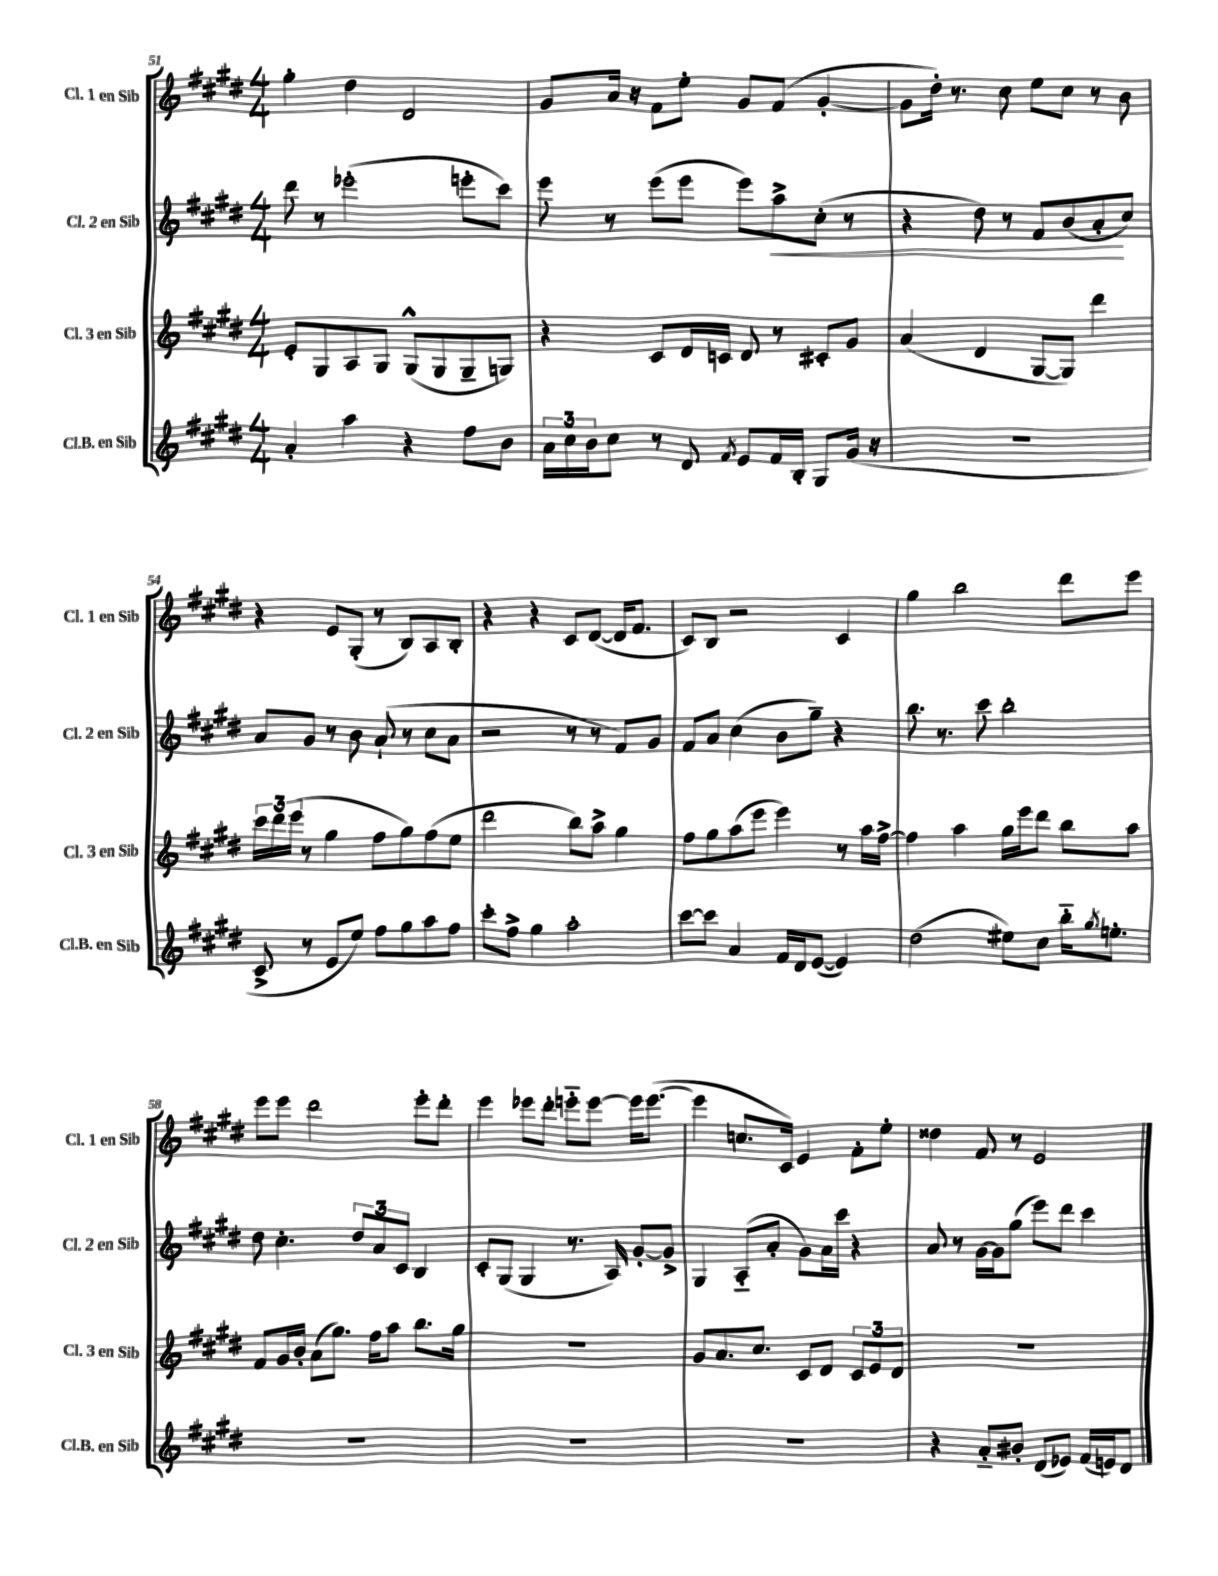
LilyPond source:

<<
\new StaffGroup <<
\new Staff = "s0" \with { instrumentName = "Cl. 1 en Sib" shortInstrumentName = "Cl. 1 en Sib" } {
    \clef treble \key e \major \numericTimeSignature \time 4/4
    gis''4-. dis''4 dis'2 |
    gis'8 a'16 r16 fis'8 e''8-. gis'8 fis'8( gis'4~-. |
    gis'8 dis''16-.) r8. cis''8 e''8 cis''8 r8 b'8 |
    r4 e'8 gis8-.( r8 b8) a8 b8-. |
    r4 r4 cis'8 dis'8~( dis'16 fis'8. |
    cis'8) b8 r2 cis'4 |
    gis''4 b''2 dis'''8 e'''8 |
    e'''8 e'''8 dis'''2 e'''8-. dis'''8-. |
    e'''4 ees'''8 dis'''8-. e'''8-_ e'''8~ e'''16 e'''8.~( |
    e'''4 c''8. cis'16) e'4 fis'8-. e''8-. |
    disis''4 fis'8 r8 e'2 \bar "|." |
}
\new Staff = "s1" \with { instrumentName = "Cl. 2 en Sib" shortInstrumentName = "Cl. 2 en Sib" } {
    \clef treble \key e \major \numericTimeSignature \time 4/4
    dis'''8 r8 ees'''2-.( e'''8-. cis'''8) |
    e'''8 r8 e'''8( e'''8 e'''8) a''8->\< cis''8-.( r8 |
    r4 dis''8) r8 fis'8 b'8( a'8-.\! cis''8) |
    a'8 gis'8 r8 b'8 a'8-!( r8 cis''8 a'8 |
    r2 r8 r8 fis'8) gis'8 |
    fis'8 a'8 cis''4( b'8 gis''8--) r4 |
    b''8. r8. cis'''8 b''2-. |
    dis''8 cis''4.-. \tuplet 3/2 { dis''8 a'8 cis'8 } b4 |
    cis'8-. gis8( gis4 r8. a16) gis'8~-. gis'8-> |
    gis4 a8-_( a'8-. gis'8) a'16 cis'''16 r4 |
    a'8 r8 gis'16~ gis'16 gis''8( e'''8) dis'''8 cis'''4 \bar "|." |
}
\new Staff = "s2" \with { instrumentName = "Cl. 3 en Sib" shortInstrumentName = "Cl. 3 en Sib" } {
    \clef treble \key e \major \numericTimeSignature \time 4/4
    e'8-. gis8 a8 gis8 gis8-^( gis8 gis8-- g8) |
    r4 cis'8 dis'16 c'16 dis'8 r8 cis'8-. gis'8 |
    a'4( dis'4 gis8~ gis8) dis'''4 |
    \tuplet 3/2 { cis'''16 dis'''16 e'''16( } r8 gis''4 fis''8 gis''8) fis''8( e''8 |
    dis'''2 b''8) a''8-> gis''4 |
    fis''8 gis''8 a''8( e'''8 e'''4) r8 a''16 fis''16~-> |
    fis''4 a''4 gis''16 e'''16 dis'''8 b''8 a''8 |
    fis'8 gis'16 b'16-. a'8( gis''8.) fis''16 a''8 b''8. gis''16 |
    R1 |
    gis'8 a'8. cis''8. cis'8 dis'8 \tuplet 3/2 { cis'8 e'8 dis'8 } |
    r1 \bar "|." |
}
\new Staff = "s3" \with { instrumentName = "Cl.B. en Sib" shortInstrumentName = "Cl.B. en Sib" } {
    \clef treble \key e \major \numericTimeSignature \time 4/4
    a'4-. a''4 r4 fis''8 b'8 |
    \tuplet 3/2 { a'16 cis''16 b'16 } cis''8 r8 dis'8 \acciaccatura { fis'8 } e'8 fis'16 b16-. gis8 gis'16( r16 |
    R1 |
    cis'8-> r8 e'8 e''8) fis''8 gis''8 a''8 fis''8 |
    cis'''8-. fis''8-> gis''4 a''2-. |
    cis'''8~ cis'''8 a'4 fis'16 dis'16 e'8~( e'4) |
    dis''2( eis''8) cis''8 b''16-_ \acciaccatura { gis''8 } e''8.-. |
    R1 |
    R1 |
    R1 |
    r4 a'8-_ bis'8-. dis'8( ees'8) fis'16( e'16) dis'8 \bar "|." |
}
>>
>>
\layout { \context { \Score currentBarNumber = #51 } }
